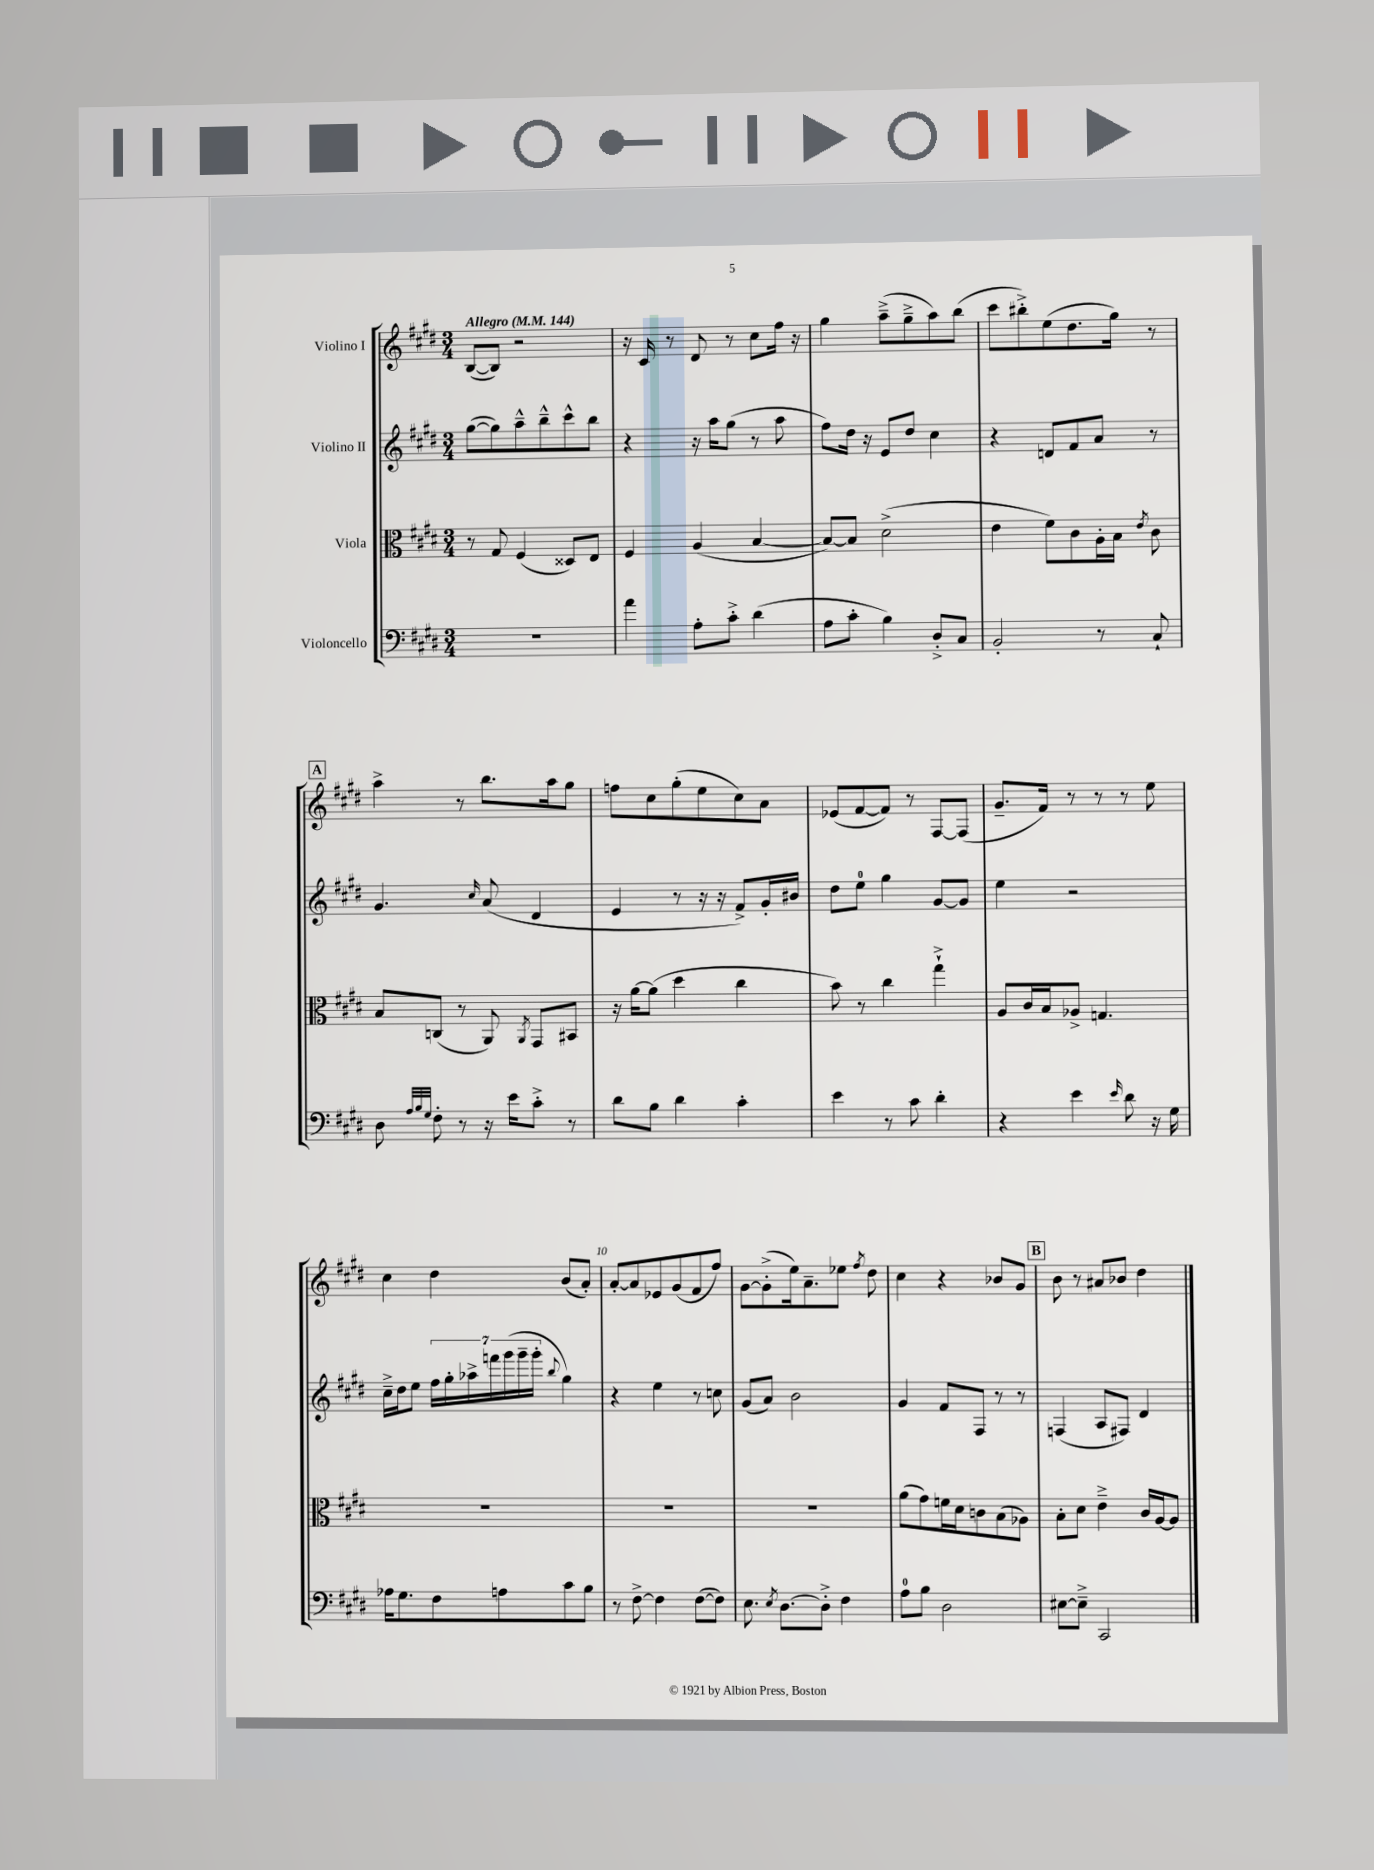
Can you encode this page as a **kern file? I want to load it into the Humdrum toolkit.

**kern	**kern	**kern	**kern
*staff4	*staff3	*staff2	*staff1
*clefF4	*clefC3	*clefG2	*clefG2
*k[f#c#g#d#]	*k[f#c#g#d#]	*k[f#c#g#d#]	*k[f#c#g#d#]
*M3/4	*M3/4	*M3/4	*M3/4
*MM144	*MM144	*MM144	*MM144
2.r	8r	([8gg#\L	([8B/L
.	8G#/	8gg#\])	8B/]J)
.	(4F#/	8aa~^^\	2r
.	.	8bb~^^\	.
.	8D##/L)	8ccc#^^\	.
.	8E/J	8bb\J	.
=	=	=	=
4a\	4F#/	4r	16r
.	.	.	16c#/
.	.	.	8r
8A'\L	(4A/	16r	8d#/
.	.	16aa\LK	.
8c#'^\J	.	(8gg#\J	8r
(4d#\	[4B/	8r	8cc#\L
.	.	8aa\	16ff#\Jk
.	.	.	16r
=	=	=	=
8A\L	8B/_L)	8ff#\L)	4gg#\
8c#'\J	8B/]J	16dd#\Jk	.
.	.	16r	.
4B\)	(2d#^\	8e/L	(8aa~^\L
.	.	8dd#/J	8gg#~^\
8D#'^/L	.	4cc#\	8aa\)
8C#/J	.	.	(8bb\J
=	=	=	=
2BB'/	4e\	4r	8ccc#\L
.	.	.	8bb#'^\)
.	8f#\L)	8d/L	(8ee\
.	8c#\	8f#/	8.dd#\
8r	16A'\L	8a/J	.
.	16B\JJ	.	16gg#\Jk)
.	8qe/	.	.
8C#`/	8c#\	8r	8r
=	=	=	=
8D#\	8B/L	4.g#/	4aa^\
32qqA/LLL	.	.	.
32qqB/	.	.	.
32qqG#/JJJ	.	.	.
8F#'\	(8C/J	.	.
8r	8r	.	8r
.	.	16qqcc#/	.
16r	8AA/)	(8a/	8.bb\L
16e\LK	.	.	.
.	8qAA/	.	.
8c#'^\J	8GG#/L	4d#/	.
.	.	.	16aa\k
8r	8BB#/J	.	8gg#\J
=	=	=	=
8d#\L	16r	4e/	8ff\L
.	[16a\LK	.	.
8B\J	(8a\]J	.	8cc#\
4d#\	4dd#\	8r	(8gg#'\
.	.	16r	8ee\
.	.	16r	.
4c#'\	4cc#\	8f#^/L)	8cc#\)
.	.	16g#'/L	8a\J
.	.	16b#/JJ	.
=	=	=	=
4e\	8b\)	8dd#\L	(8e-/L
.	8r	8ee\J	[8f#/
8r	4cc#\	4gg#\	8f#/]J)
8c#\	.	.	8r
4d#'\	4gg#`^\	[8g#/L	[8F#/L
.	.	8g#/]J	(8F#/]J
=	=	=	=
4r	8A/L	4ee\	8.g#~/L
.	16c#/L	.	.
.	16B/J	.	16f#/Jk)
4e\	8A-^/J	2r	8r
.	4.G/	.	8r
16qqe/	.	.	.
8d#\	.	.	8r
16r	.	.	8ee\
16G#\	.	.	.
=	=	=	=
16A-\LK	2.r	16cc#~^\LL	4cc#\
8.G#\	.	16dd#\J	.
.	.	8ee\J	.
8F#\	.	28ff#\LL	4dd#\
.	.	28gg#'\	.
.	.	28aa-^\	.
.	.	28fff\	.
8A\	.	.	.
.	.	(28ggg#\	.
.	.	28ggg#~\	.
.	.	28ggg#'\JJ	.
.	.	8qqbb/	.
8c#\	.	4gg#\)	(8b/L
8B\J	.	.	8a'/J)
=	=	=	=
8r	2.r	4r	[8a'/L
[8F#^\	.	.	8a/]
4F#\]	.	4ee\	8e-/
.	.	.	(8g#/
([8F#\L	.	8r	8f#/
8F#\]J)	.	8cc\	8ff#/J)
=	=	=	=
8.E\	2.r	(8g#/L	[8g#\L
.	.	8a/J)	(8g#'^\]
8qE/	.	.	.
[8.D#\L	.	.	.
.	.	2b\	16ee\k)
.	.	.	8.a~\
8D#'^\]J	.	.	.
4F#\	.	.	8ee-\J
.	.	.	8qff#/
.	.	.	8dd#\
=	=	=	=
8A\L	(8a\L	4g#/	4cc#\
8B\J	8g#\)	.	.
2D#\	16f\L	8f#/L	4r
.	16d#\J	.	.
.	8c\	8F#/J	.
.	(8B\	8r	8b-/L
.	8A-\J)	8r	8g#/J
=	=	=	=
[8E#\L	8B'\L	(4F/	8b\
8E#~^\]J	8d#\J	.	8r
2CC#/	4e~^\	8A/L	8a#/L
.	.	8F#/J)	8b-/J
.	16c#/LL	4d#/	4dd#\
.	[16A/J	.	.
.	8A/]J	.	.
==	==	==	==
*-	*-	*-	*-
